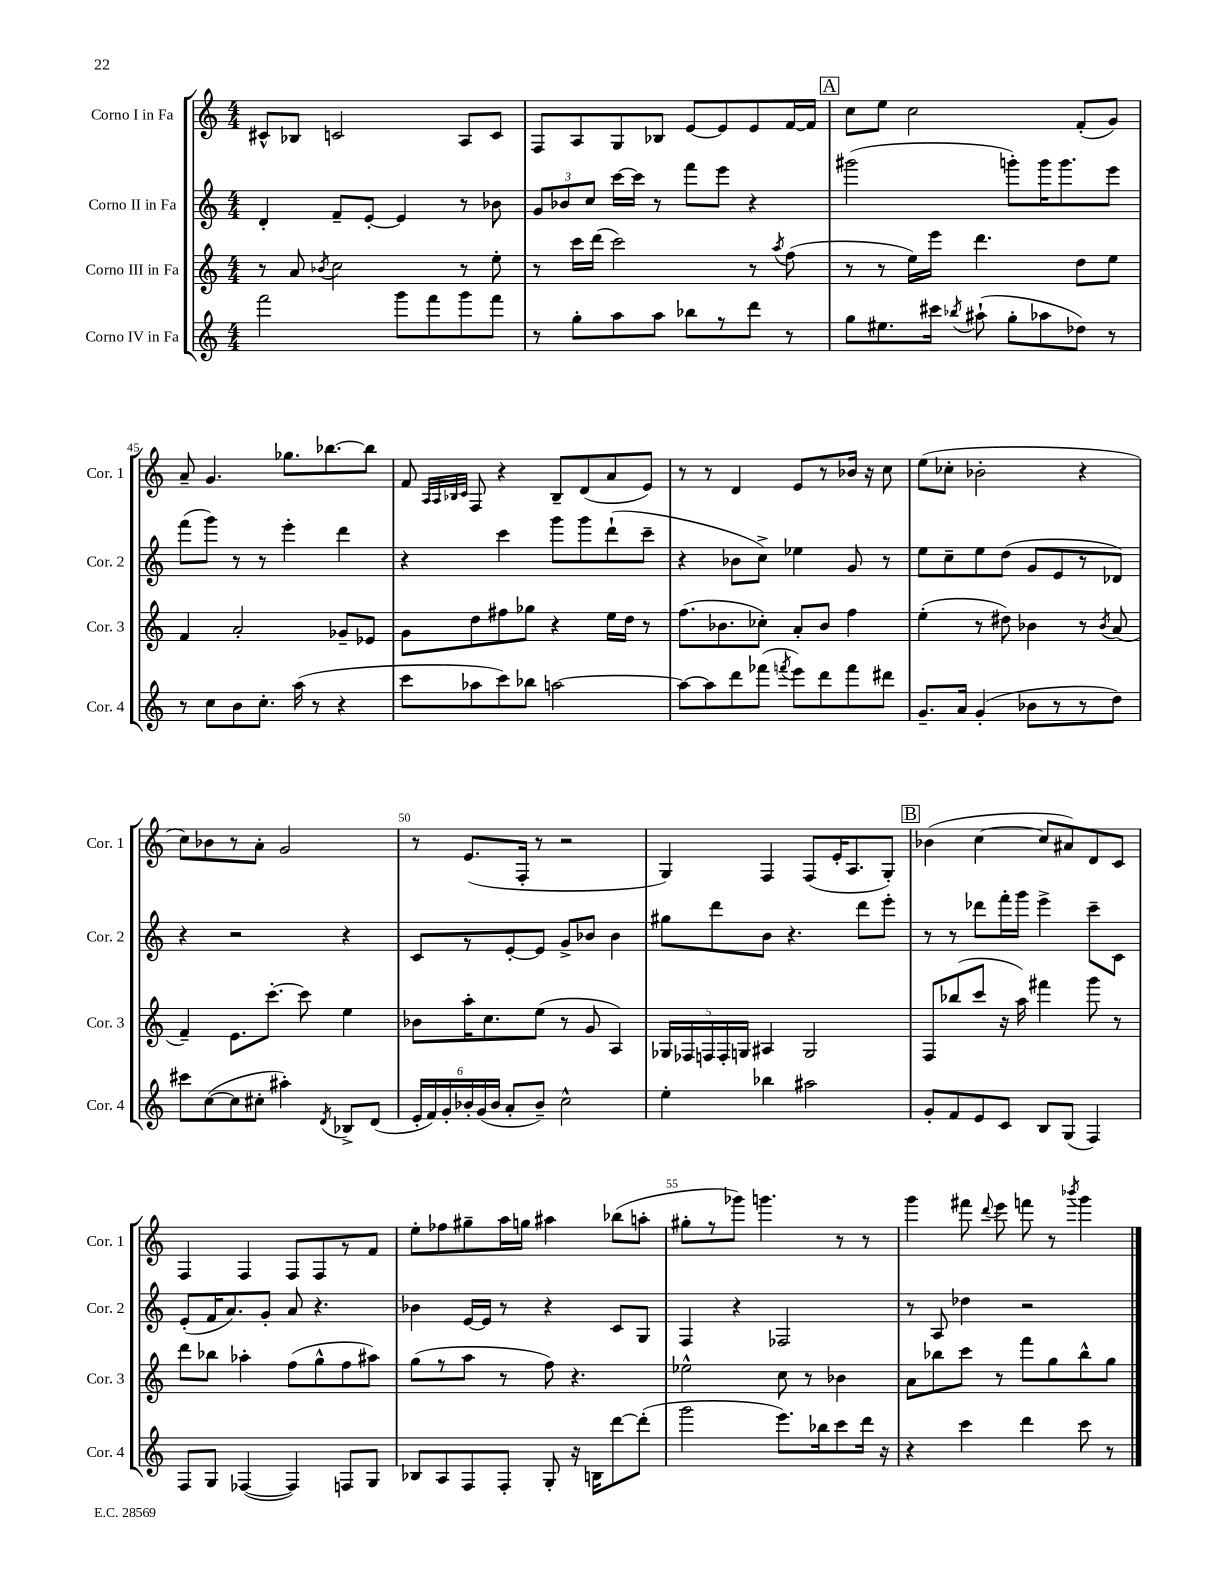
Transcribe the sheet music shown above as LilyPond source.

<<
\new StaffGroup <<
\new Staff = "s0" \with { instrumentName = "Corno I in Fa" shortInstrumentName = "Cor. 1" } {
    \clef treble \key c \major \numericTimeSignature \time 4/4
    \autoBeamOff cis'8[-^ bes8] c'2 a8[ c'8] |
    f8[ a8 g8 bes8] e'8[~ e'8 e'8 f'16~ f'16] |
    \mark \markup { \box "A" } c''8[ e''8] c''2 f'8[-.( g'8]) |
    a'8-- g'4. ges''8.[ bes''8.~ bes''8] |
    f'8 \grace { a32[ a32 bes32 c'32] } f8 r4 bes8[-- d'8( a'8 e'8]) |
    r8 r8 d'4 e'8[ r8 bes'16] r16 c''8 |
    e''8[( ces''8]-. bes'2-. r4 |
    c''8[) bes'8 r8 a'8]-. g'2 |
    r8 e'8.[( f16]-. r8 r2 |
    g4) f4 f8[( e'16-. a8. g8]-.) |
    \mark \markup { \box "B" } bes'4( c''4~ c''8[ ais'8) d'8 c'8] |
    f4 f4 f8[ f8 r8 f'8] |
    e''8[-. fes''8 gis''8-- a''16 g''16] ais''4 bes''8[( a''8]-. |
    gis''8[-. r8 ges'''8]) g'''4. r8 r8 |
    g'''4 fis'''8 \appoggiatura { d'''8 } e'''8 f'''8 r8 \acciaccatura { bes'''8 } g'''4 \bar "|." |
}
\new Staff = "s1" \with { instrumentName = "Corno II in Fa" shortInstrumentName = "Cor. 2" } {
    \clef treble \key c \major \numericTimeSignature \time 4/4
    \autoBeamOff d'4-. f'8[-- e'8]~-. e'4 r8 bes'8 |
    \tuplet 3/2 { g'8[ bes'8 c''8] } c'''16[~ c'''16] r8 f'''8[ e'''8] r4 |
    \mark \markup { \box "A" } gis'''2( g'''8[-.) g'''16 g'''8. e'''8] |
    f'''8[( g'''8]) r8 r8 e'''4-. d'''4 |
    r4 c'''4 g'''8[ g'''8 d'''8-!( c'''8]-- |
    r4 bes'8[ c''8]->) ees''4 g'8 r8 |
    e''8[ c''8-- e''8 d''8]( g'8[ e'8 r8 des'8]) |
    r4 r2 r4 |
    c'8[ r8 e'8~-. e'8] g'8[-> bes'8] bes'4 |
    gis''8[ d'''8 b'8] r4. d'''8[ e'''8]-. |
    \mark \markup { \box "B" } r8 r8 des'''8[ f'''16-. g'''16] e'''4-> c'''8[-- c'8] |
    e'8[-.( f'16 a'8.) g'8]-. a'8 r4. |
    bes'4 e'16[~ e'16] r8 r4 c'8[ g8] |
    f4 r4 fes2 |
    r8 a8 des''4 r2 \bar "|." |
}
\new Staff = "s2" \with { instrumentName = "Corno III in Fa" shortInstrumentName = "Cor. 3" } {
    \clef treble \key c \major \numericTimeSignature \time 4/4
    \autoBeamOff r8 a'8 \acciaccatura { bes'8 } c''2 r8 e''8-. |
    r8 c'''16[ d'''16]( c'''2) r8 \acciaccatura { a''8 } f''8( |
    \mark \markup { \box "A" } r8 r8 e''16[) e'''16] d'''4. d''8[ e''8] |
    f'4 a'2-. ges'8[-- ees'8] |
    g'8[ d''8 fis''8 ges''8] r4 e''16[ d''16] r8 |
    f''8.[( bes'8. ces''8]-.) a'8[-. bes'8] f''4 |
    e''4-.( r8 dis''8) bes'4 r8 \acciaccatura { bes'8 } a'8( |
    f'4--) e'8.[ c'''8.]~-. c'''8 e''4 |
    bes'8[ a''16-. c''8. e''8]( r8 g'8 a4) |
    \tuplet 5/4 { ges16[ fes16 f16 f16-. g16] } ais4 g2 |
    \mark \markup { \box "B" } f8[ bes''8( c'''8] r16 a''16) fis'''4 g'''8 r8 |
    d'''8[ bes''8] aes''4-. f''8[( g''8-^ f''8 ais''8]) |
    g''8[( r8 a''8] r8 f''8) r4. |
    ees''2-^ c''8 r8 bes'4 |
    a'8[ bes''8 c'''8] r8 f'''8[ g''8 bes''8-^ g''8] \bar "|." |
}
\new Staff = "s3" \with { instrumentName = "Corno IV in Fa" shortInstrumentName = "Cor. 4" } {
    \clef treble \key c \major \numericTimeSignature \time 4/4
    \autoBeamOff f'''2 g'''8[ f'''8 g'''8 f'''8] |
    r8 g''8[-. a''8 a''8] bes''8[ r8 d'''8] r8 |
    \mark \markup { \box "A" } g''8[ eis''8. cis'''16] \acciaccatura { bes''8 } ais''8-!( g''8[-. aes''8 des''8]) r8 |
    r8 c''8[ b'8 c''8.]-. a''16( r8 r4 |
    c'''8[ aes''8 c'''8) bes''8] a''2~ |
    a''8[~ a''8 d'''8 fes'''8]( \acciaccatura { f'''8 } e'''8[) d'''8 f'''8 dis'''8] |
    g'8.[-- a'16] g'4-.( bes'8[ r8 r8 d''8]) |
    cis'''8[ c''8~( c''8 cis''8]-. ais''4-.) \acciaccatura { d'8 } bes8[-> d'8]( |
    \tuplet 6/4 { e'16[-. f'16) g'16-. bes'16-. g'16( bes'16] } a'8[-. bes'8]--) c''2-^ |
    e''4-. bes''4 ais''2 |
    \mark \markup { \box "B" } g'8[-. f'8 e'8 c'8] b8[ g8]( f4) |
    f8[ g8] fes4~( fes4) f8[ g8] |
    bes8[ a8 f8 f8]-. g8-. r16 b16[ d'''8~ d'''8]-.( |
    g'''2 e'''8.[) bes''16 c'''8 d'''16] r16 |
    r4 c'''4 d'''4 c'''8 r8 \bar "|." |
}
>>
>>
\layout { \context { \Score currentBarNumber = #42 \override BarNumber.break-visibility = ##(#f #t #t) barNumberVisibility = #(every-nth-bar-number-visible 5) } }
